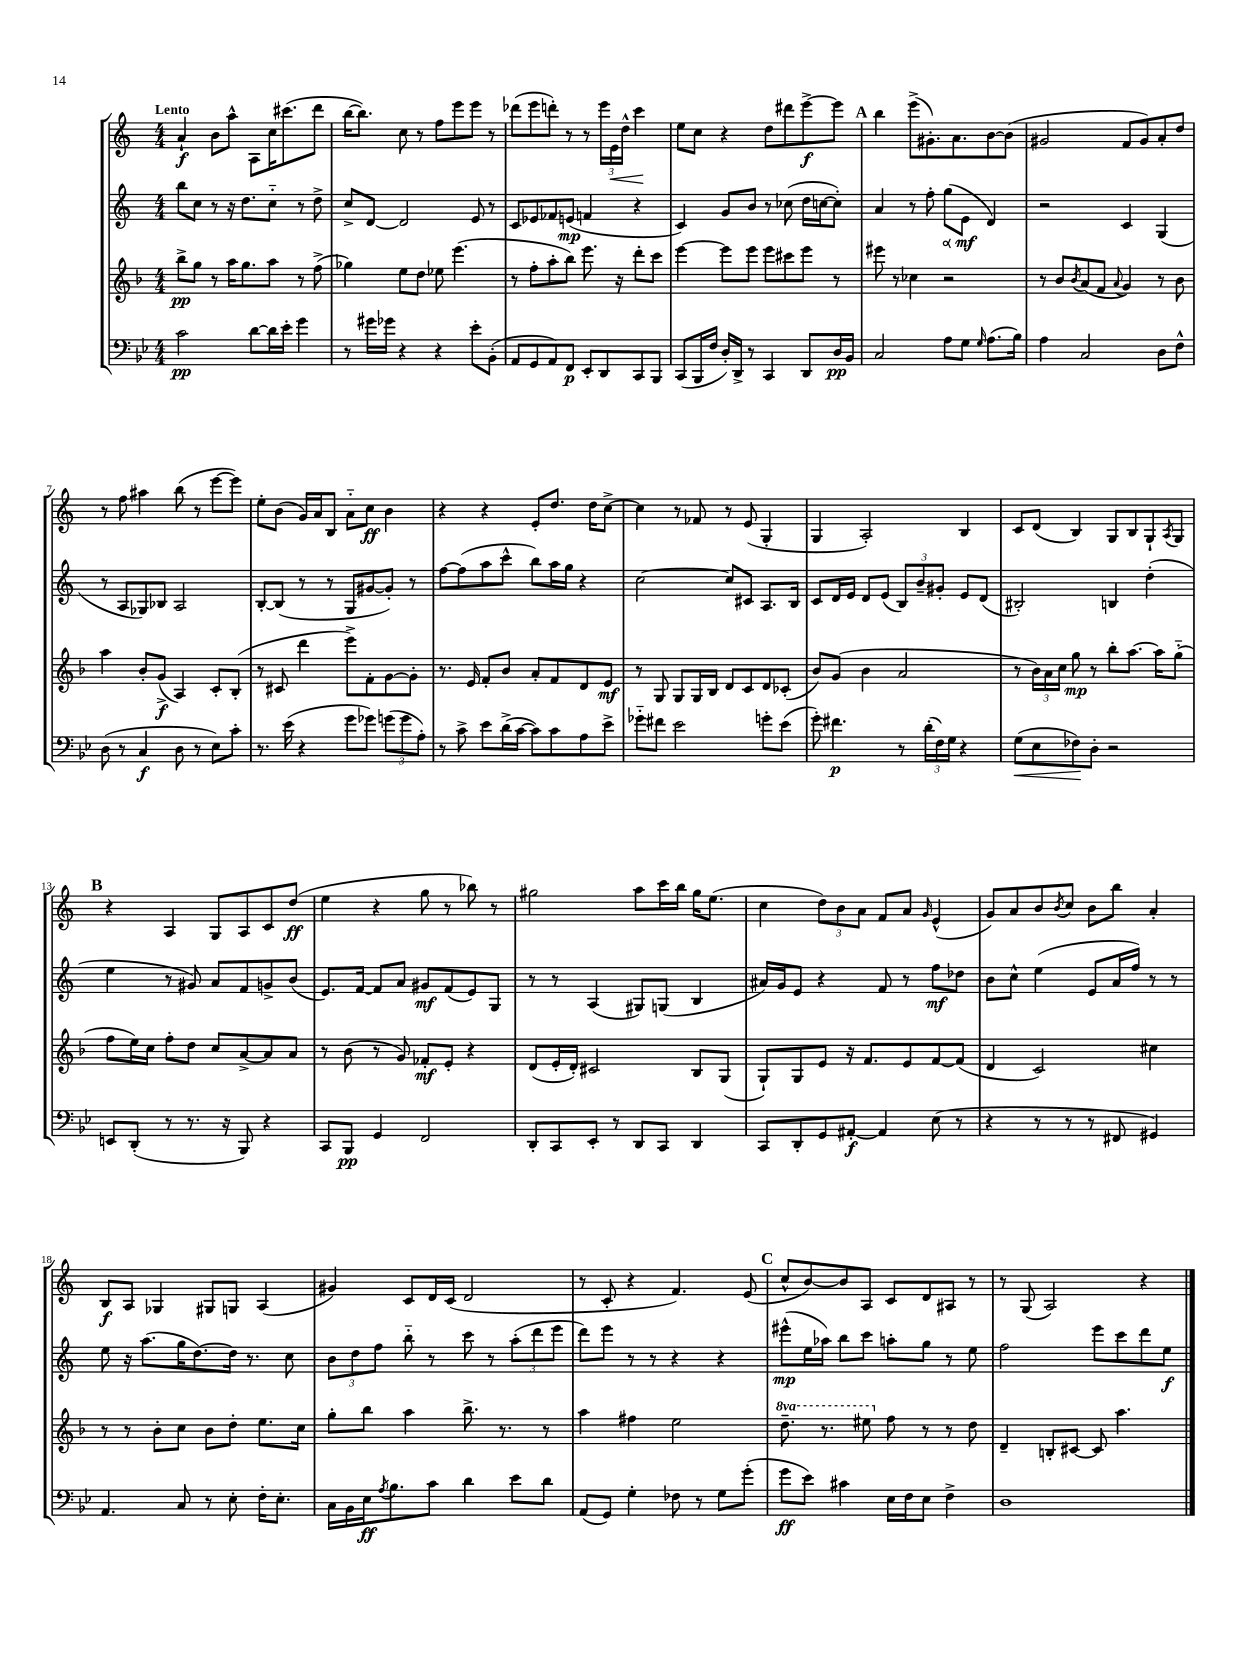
<<
\new StaffGroup <<
\new Staff = "s0" {
    \clef treble \key c \major \numericTimeSignature \time 4/4 \tempo "Lento"
    a'4-!\f b'8 a''8-^ a8 c''16 cis'''8.( d'''8 |
    b''16~ b''8.) c''8 r8 f''8 e'''8 e'''8 r8 |
    des'''8( e'''8 d'''8-.) r8 r8 \tuplet 3/2 { e'''16 e'16\< d''16-^ } c'''4\! |
    e''8 c''8 r4 d''8 dis'''8 e'''8~->\f e'''8 |
    \mark \markup { \bold "A" } b''4 e'''8->( gis'8.-.) a'8. b'8~ b'8( |
    gis'2 f'8 gis'8) a'8-. d''8 |
    r8 f''8 ais''4 b''8( r8 e'''8~ e'''8) |
    e''8-. b'8( g'16) a'16 b8 a'8-_ c''8\ff b'4 |
    r4 r4 e'8-. d''8. d''16 c''8~-> |
    c''4 r8 fes'8 r8 e'8( g4-. |
    g4 a2-.) b4 |
    c'8 d'8( b4) g8 b8 g8-! \acciaccatura { a8 } g8 |
    \mark \markup { \bold "B" } r4 a4 g8 a8 c'8 d''8\ff( |
    e''4 r4 g''8 r8 bes''8) r8 |
    gis''2 a''8 c'''16 b''16 gis''16 e''8.( |
    c''4 \tuplet 3/2 { d''8) b'8 a'8 } f'8 a'8 \grace { g'16 } e'4-^( |
    g'8) a'8 b'8 \acciaccatura { b'8 } c''8 b'8 b''8 a'4-. |
    b8\f a8 ges4 gis8 g8 a4( |
    gis'4) c'8 d'16 c'16( d'2 |
    r8 c'8-. r4 f'4.) e'8( |
    \mark \markup { \bold "C" } c''8-^ b'8~) b'8 a8 c'8 d'8 ais8 r8 |
    r8 g8( a2) r4 \bar "|." |
}
\new Staff = "s1" {
    \clef treble \key c \major \numericTimeSignature \time 4/4
    b''8 c''8 r8 r16 d''8. c''8-_ r8 d''8-> |
    c''8-> d'8~ d'2 e'8 r8 |
    c'8 ees'8 fes'8 e'8\mp( f'4 r4 |
    c'4) g'8 b'8 r8 ces''8( d''16 c''16~ c''8-.) |
    \mark \markup { \bold "A" } a'4 r8 f''8-. \once \override Hairpin.circled-tip = ##t g''8\<( e'8\mf\! d'4) |
    r2 c'4 g4( |
    r8 a8 ges8) bes8 a2 |
    b8~-. b8( r8 r8 g8 gis'8~ gis'8-.) r8 |
    f''8~ f''8( a''8 c'''8-^ b''8) a''16 g''16 r4 |
    c''2~ c''8 cis'8 a8. b16 |
    c'8 d'16 e'16 d'8 e'8( \tuplet 3/2 { b8) b'8-- gis'8-. } e'8 d'8( |
    bis2-.) b4 d''4-.( |
    \mark \markup { \bold "B" } e''4 r8 gis'8) a'8 f'8 g'8-> b'8( |
    e'8.) f'16~ f'8 a'8 gis'8\mf f'8( e'8) g8 |
    r8 r8 a4( gis8) g8( b4 |
    ais'16) g'16 e'8 r4 f'8 r8 f''8\mf des''8 |
    b'8 c''8-^ e''4( e'8 a'16 f''16) r8 r8 |
    e''8 r16 a''8.( g''16 d''8.~) d''16 r8. c''8 |
    \tuplet 3/2 { b'8 d''8 f''8 } b''8-_ r8 c'''8 r8 \tuplet 3/2 { a''8-.( d'''8 e'''8 } |
    d'''8) e'''8 r8 r8 r4 r4 |
    \mark \markup { \bold "C" } eis'''8-^\mp( e''16 aes''16) b''8 c'''8 a''8-. g''8 r8 e''8 |
    f''2 e'''8 c'''8 d'''8 e''8\f \bar "|." |
}
\new Staff = "s2" {
    \clef treble \key f \major \numericTimeSignature \time 4/4 \set Staff.ottavationMarkups = #ottavation-simple-ordinals
    bes''8->\pp g''8 r8 a''16 g''8. a''8 r8 f''8->( |
    ges''4) e''8 d''8 ees''8 e'''4.( |
    r8 f''8-. a''8-. bes''8) e'''8. r16 d'''8-. c'''8 |
    e'''4~ e'''8 e'''8 e'''8 cis'''8 e'''8 r8 |
    \mark \markup { \bold "A" } eis'''8 r8 ces''4 r2 |
    r8 bes'8 \acciaccatura { bes'8 } a'8( f'8 \appoggiatura { a'8 } g'4) r8 bes'8 |
    a''4 bes'8-. g'8->\f( a4) c'8-. bes8-.( |
    r8 cis'8 d'''4 e'''8->) f'8-. g'8~ g'8-. |
    r8. e'16 f'8-. bes'8 a'8-. f'8 d'8 e'8\mf |
    r8 g8 g8 g16 bes16 d'8 c'8 d'8 ces'8-.( |
    bes'8) g'8( bes'4 a'2 |
    r8 \tuplet 3/2 { bes'16) a'16 c''16 } g''8\mp r8 bes''8-. a''8.~ a''16 g''8-_( |
    \mark \markup { \bold "B" } f''8 e''16) c''16 f''8-. d''8 c''8 a'8~-> a'8 a'8 |
    r8 bes'8( r8 g'8) fes'8-.\mf e'8-. r4 |
    d'8( e'16-. d'16-.) cis'2 bes8 g8( |
    g8-!) g8 e'8 r16 f'8. e'8 f'8~ f'8( |
    d'4 c'2) cis''4 |
    r8 r8 bes'8-. c''8 bes'8 d''8-. e''8. c''16 |
    g''8-. bes''8 a''4 bes''8.-> r8. r8 |
    a''4 fis''4 e''2 |
    \mark \markup { \bold "C" } \ottava #1 d'''8.-- r8. eis'''8 \ottava #0 f''8 r8 r8 d''8 |
    d'4-- b8-. cis'8~ cis'8 a''4. \bar "|." |
}
\new Staff = "s3" {
    \clef bass \key bes \major \numericTimeSignature \time 4/4
    c'2\pp d'8~ d'16 ees'16-. g'4 |
    r8 gis'16 ges'16 r4 r4 ees'8-. bes,8-.( |
    a,8 g,8 a,8) f,8\p ees,8-. d,8 c,8 bes,,8 |
    c,8( bes,,16 f16 d16-.) d,16-> r8 c,4 d,8 d16\pp bes,16 |
    \mark \markup { \bold "A" } c2 a8 g8 \grace { g16 } a8.( bes16) |
    a4 c2 d8 f8-^ |
    d8( r8 c4\f d8 r8 ees8) c'8-. |
    r8. ees'16( r4 g'8 ges'8) \tuplet 3/2 { g'8( g'8 a8-.) } |
    r8 c'8-> ees'8 d'16->( c'16~ c'8) c'8 a8 ees'8-> |
    ges'8-_ fis'8 ees'2 g'8-. ees'8( |
    g'8-.) fis'4.\p r8 \tuplet 3/2 { d'16-.( f16) g16 } r4 |
    g8\<( ees8 fes8\!) d8-. r2 |
    \mark \markup { \bold "B" } e,8 d,8-.( r8 r8. r16 bes,,8) r4 |
    c,8 bes,,8\pp g,4 f,2 |
    d,8-. c,8 ees,8-. r8 d,8 c,8 d,4 |
    c,8 d,8-. g,8 ais,8~-.\f ais,4 ees8( r8 |
    r4 r8 r8 r8 fis,8 gis,4) |
    a,4. c8 r8 ees8-. f16-. ees8.-. |
    c16 bes,16 ees16\ff \acciaccatura { a8 } bes8. c'8 d'4 ees'8 d'8 |
    a,8( g,8) g4-. fes8 r8 g8 g'8-.( |
    \mark \markup { \bold "C" } g'8\ff ees'8) cis'4 ees16 f16 ees8 f4-> |
    d1 \bar "|." |
}
>>
>>
